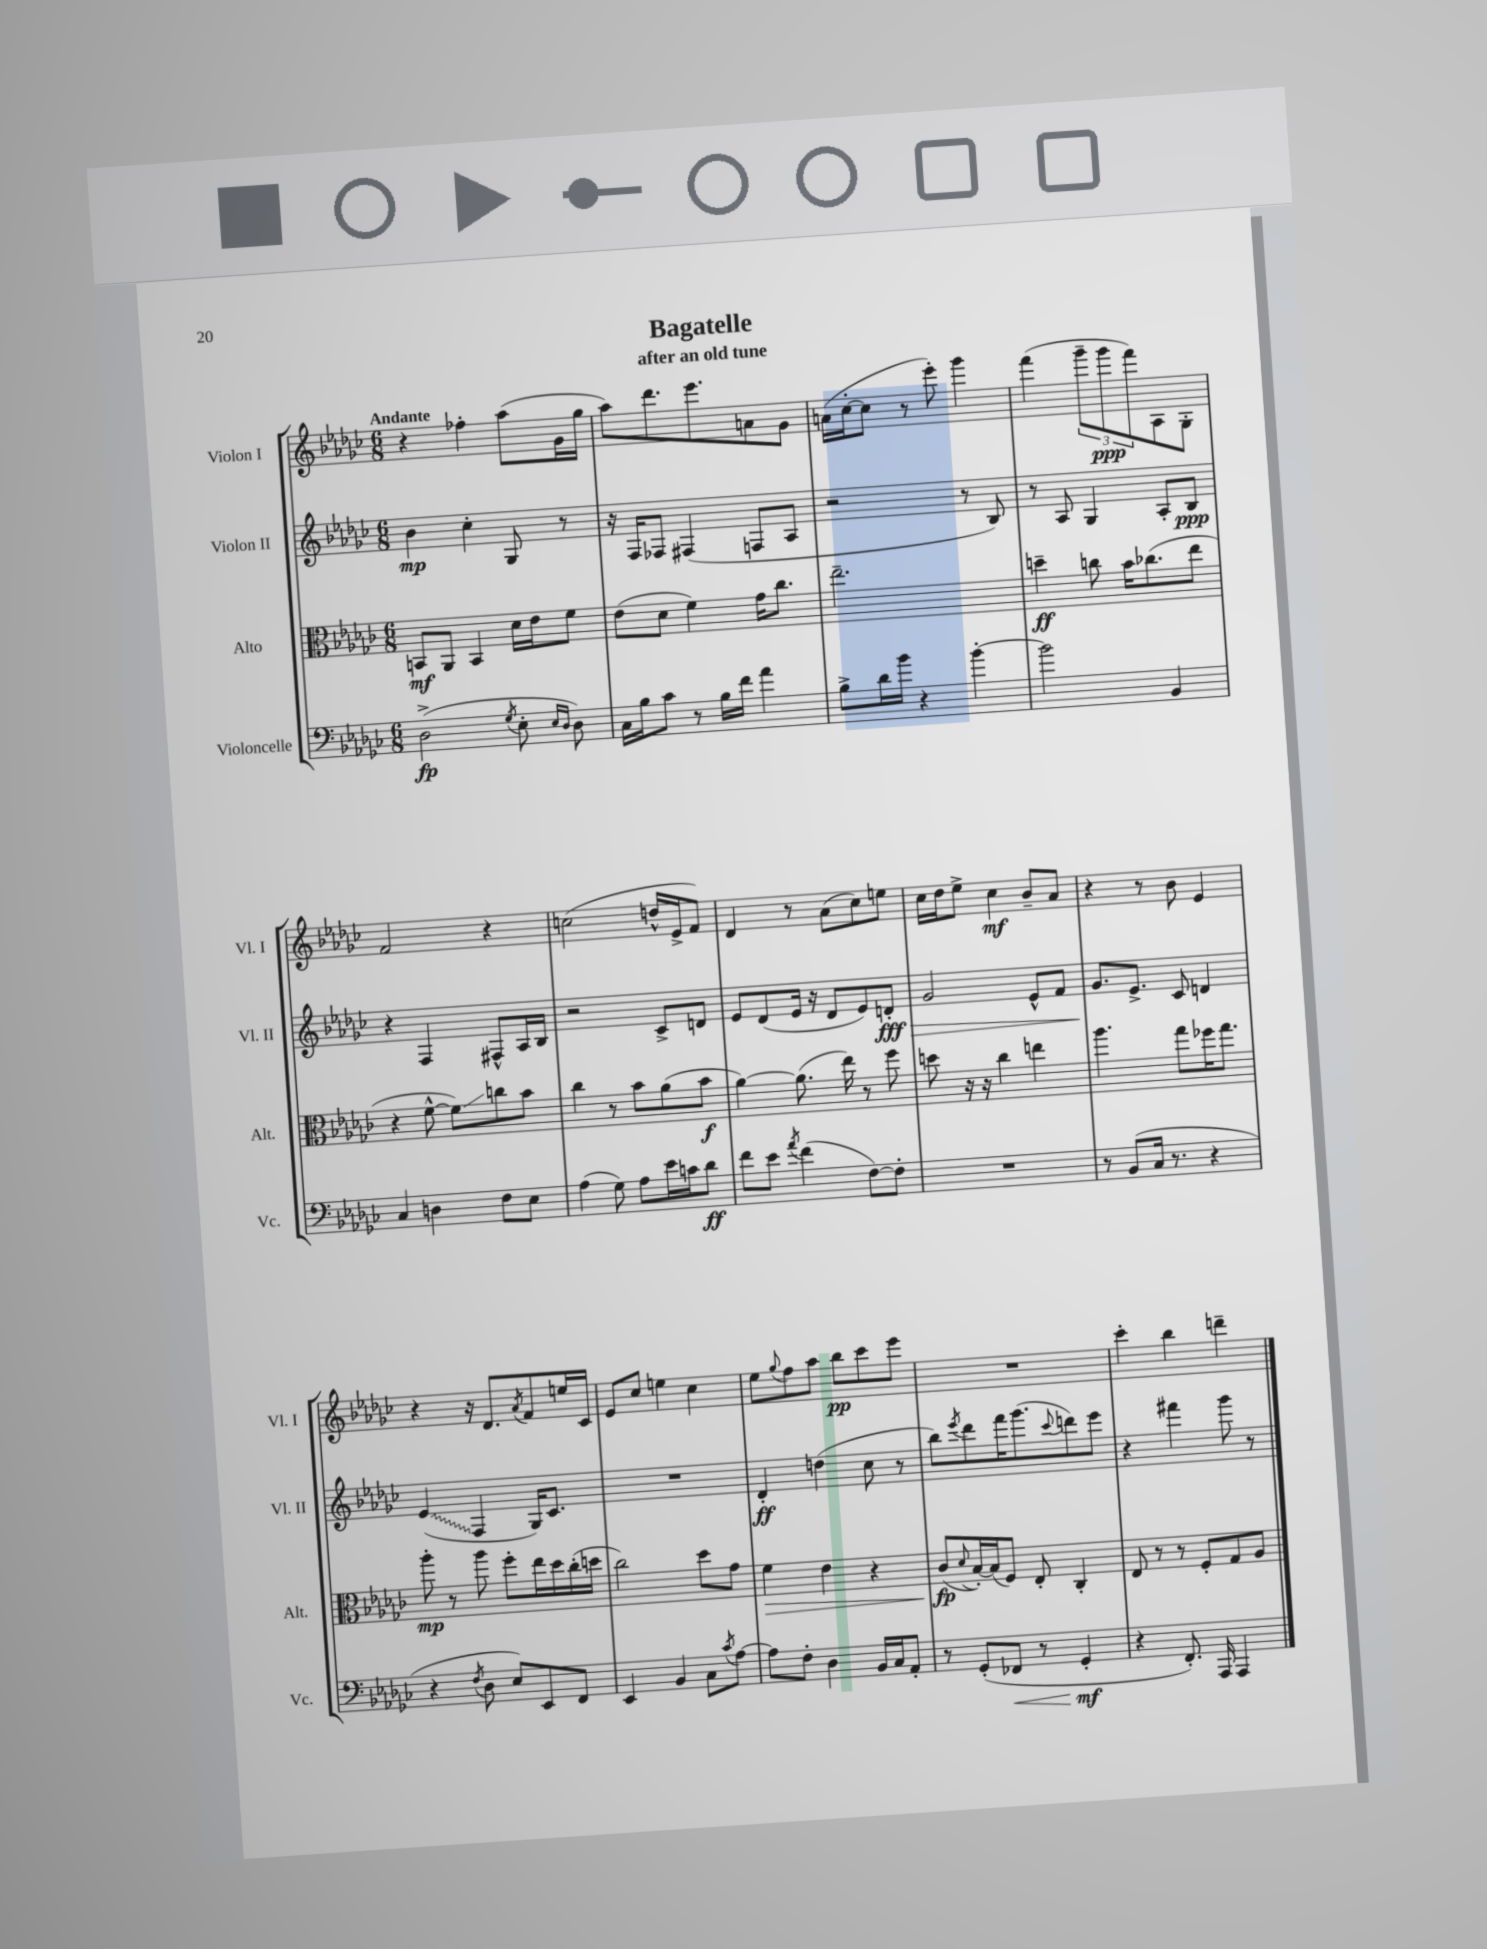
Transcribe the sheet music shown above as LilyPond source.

\header { title = "Bagatelle" subtitle = "after an old tune" }
<<
\new StaffGroup <<
\new Staff = "s0" \with { instrumentName = "Violon I" shortInstrumentName = "Vl. I" } {
    \clef treble \key ges \major \numericTimeSignature \time 6/8 \tempo "Andante"
    r4 fes''4-. aes''8( ges'16 ges''16 |
    aes''8) des'''8. ees'''8. a'8 ges'8 |
    a'16( ces''16~-. ces''8 r8 ees'''8-.) ges'''4 |
    f'''4( \tuplet 3/2 { ges'''8-- ges'''8\ppp f'''8) } aes8 ges8-. |
    f'2 r4 |
    c''2( d''16-^ ees'16-> f'8) |
    des'4 r8 aes'8( ces''8) e''8 |
    ces''16 des''16 ees''8-> ces''4\mf bes'8-- aes'8 |
    r4 r8 bes'8 ees'4 |
    r4 r16 des'8. \acciaccatura { aes'8 } f'8 e''16 ces'16 |
    ees'8 ces''8 e''4 ces''4 |
    ees''8 \appoggiatura { ges''8 } f''8 aes''8 bes''8\pp ces'''8 ees'''8 |
    R2. |
    ces'''4-. bes''4 d'''4-- \bar "|." |
}
\new Staff = "s1" \with { instrumentName = "Violon II" shortInstrumentName = "Vl. II" } {
    \clef treble \key ges \major \numericTimeSignature \time 6/8
    bes'4\mp ces''4-. ges8 r8 |
    r16 f16 fes8 fis4( f8 aes8 |
    r2 r8 bes8) |
    r8 aes8 ges4 aes8-. bes8\ppp |
    r4 f4 fis8-^ aes16 bes16 |
    r2 ces'8-> d'8 |
    ees'8 des'8( ees'16 r16 des'8 ees'8) d'8-.\fff\> |
    ges'2 ees'8-^ f'8 |
    ges'8.\! ees'8.-> ces'8 d'4 |
    \once \override Glissando.style = #'zigzag ees'4\glissando( f4 ges16) ces'8. |
    R2. |
    des'4-.\ff d''4( ces''8 r8 |
    bes''8) \acciaccatura { ees'''8 } des'''8 f'''16 ges'''8.( \appoggiatura { ces'''8 } d'''8) ees'''8 |
    r4 fis'''4 ges'''8 r8 \bar "|." |
}
\new Staff = "s2" \with { instrumentName = "Alto" shortInstrumentName = "Alt." } {
    \clef alto \key ges \major \numericTimeSignature \time 6/8
    b,8\mf aes,8 b,4 des'16 ees'16 f'8 |
    ees'8( des'8 f'4) ges'16 ces''8. |
    ees''2.-- |
    d''4--\ff c''8 bes'16 ces''8.( ees''8 |
    r4 f'8~-^ f'8\glissando) c''8 bes'8 |
    ces''4 r8 bes'8 aes'8( bes'8\f |
    aes'4~) aes'8.( ees''16) r8 f''8 |
    d''8 r16 r16 ces''4 e''4 |
    aes''4. ges''8 fes''16 ges''8. |
    aes''8-.\mp r8 aes''8 f''8-. ees''16 des''16 ces''16-.( d''16 |
    ces''2) des''8 ges'8 |
    f'4\> ees'4 r4 |
    ces'8\fp\!( \appoggiatura { des'8 } bes16~-.) bes16( f8) ees8-. ces4-. |
    ees8 r8 r8 f8-. ges8 aes8 \bar "|." |
}
\new Staff = "s3" \with { instrumentName = "Violoncelle" shortInstrumentName = "Vc." } {
    \clef bass \key ges \major \numericTimeSignature \time 6/8
    des2->\fp( \acciaccatura { ges8 } ees8-. \grace { ees16 des16 } des8) |
    ces16 bes16 ces'8 r8 bes16 f'16 aes'4 |
    bes8-> des'16 bes'16 r4 bes'4~-. |
    bes'2 bes,4 |
    ces4 d4 f8 ees8 |
    aes4( ges8) aes8 ees'16 c'16 des'8\ff |
    f'8 ees'8 \acciaccatura { aes'8 } f'4( f8~) f8-. |
    R2. |
    r8 bes,8( ces16 r8. r4 |
    r4 \acciaccatura { f8 } des8 ees8) ees,8 f,8 |
    ees,4 bes,4 ces8 \acciaccatura { ces'8 } aes8~ |
    aes8 f8-. des4 bes,16 ces16 aes,8-. |
    r8 ges,8-.( fes,8\< r8 ges,4-.\mf\! |
    r4 f,8.-.) aes,,16 aes,,4 \bar "|." |
}
>>
>>
\layout { \context { \Score \remove "Bar_number_engraver" } }
